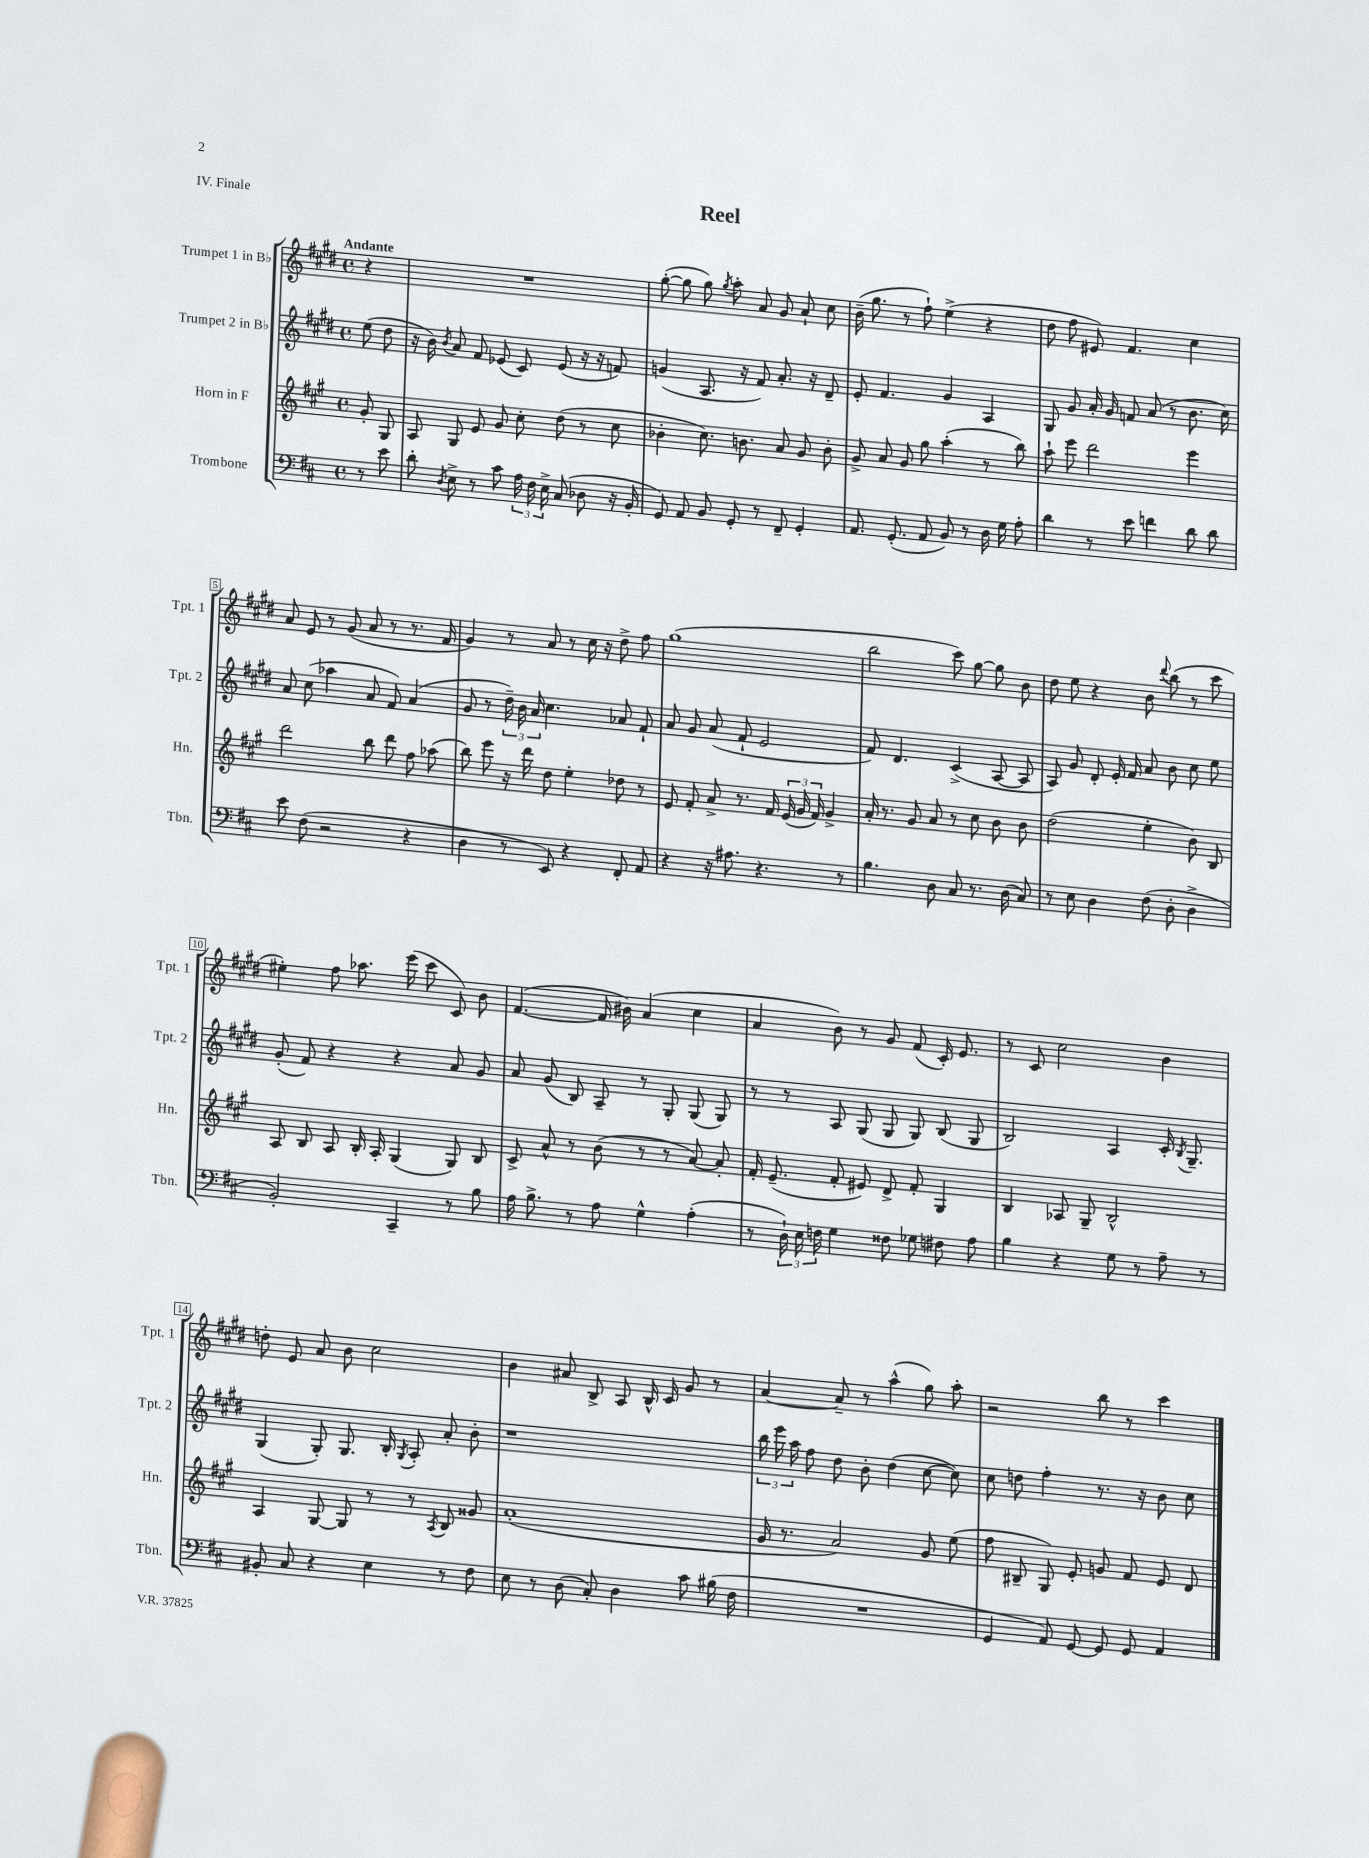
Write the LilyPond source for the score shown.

\header { title = "Reel" piece = "IV. Finale" }
<<
\new StaffGroup <<
\new Staff = "s0" \with { instrumentName = "Trumpet 1 in Bb" shortInstrumentName = "Tpt. 1" } {
    \clef treble \key e \major \defaultTimeSignature \time 4/4 \partial 4 \tempo "Andante"
    \autoBeamOff r4 |
    R1 |
    gis''8~-.( gis''8 gis''8) \acciaccatura { gis''8 } a''8-. a'8 gis'8 a'8-! cis''8 |
    b'16--( gis''8. r8 fis''8-!) e''4->( r4 |
    dis''8 fis''8 eis'8) fis'4. cis''4 |
    a'8 e'8 r8 gis'8( a'8 r8 r8. fis'16 |
    gis'4) r8 a'8 r8 cis''16 r16 dis''8-> fis''8 |
    gis''1( |
    b''2 cis'''8) gis''8~ gis''8 b'8 |
    dis''8 e''8 r4 b'8 \appoggiatura { dis'''8 } b''8( r8 cis'''8 |
    eis''4-.) fis''8 aes''8. e'''16( cis'''8 cis'8) b'8 |
    fis'4.~( fis'16 bis'16) a'4( cis''4 |
    a'4 b'8) r8 gis'8 fis'8( cis'16-.) e'8. |
    r8 cis'8 cis''2 b'4 |
    d''8-. e'8 a'8 b'8 cis''2 |
    b'4 ais'8 b8-> a8 b16-^ cis'16 gis'8 r8 |
    a'4~ a'8-- r8 a''4-^( gis''8) a''8-. |
    r2 b''8 r8 cis'''4 \bar "|." |
}
\new Staff = "s1" \with { instrumentName = "Trumpet 2 in Bb" shortInstrumentName = "Tpt. 2" } {
    \clef treble \key e \major \defaultTimeSignature \time 4/4 \partial 4
    \autoBeamOff e''8( dis''8 |
    r16 b'16) \acciaccatura { b'8 } a'8 fis'8 ees'8( cis'8) ees'8( r16 r16 f'8) |
    g'4( a8. r16 fis'8) a'8.-. r16 dis'8-- |
    e'8-. fis'4. gis'4 a4 |
    gis8 gis'8 a'16-. gis'16 f'8 a'8( r8 b'8. cis''16) |
    a'8 cis''8( aes''4 a'8 fis'8) a'4( |
    gis'8 r8 \tuplet 3/2 { dis''16--) b'16 a'16 } cis''4. aes'8 fis'8-! |
    a'8 gis'8 a'8( fis'8-! e'2 |
    fis'8) dis'4. cis'4->( a8~ a8 |
    a8) gis'8 dis'8-. e'16-. fis'16 a'8 b'8 cis''8 e''8 |
    gis'8-.( fis'8) r4 r4 a'8 gis'8 |
    a'8 gis'8( b8) a8-- r8 gis8-. gis8( gis8) |
    r8 r8 a8 gis8( gis8 gis8) b8( gis8 |
    b2) a4 cis'16-. \acciaccatura { b8 } gis8.-- |
    gis4( gis8-.) gis8. b16-. \acciaccatura { gis8 } a8-. a'8-. b'8-. |
    r1 |
    \tuplet 3/2 { b''16 e'''16 a''16 } fis''8 dis''8 b'8-. dis''4( cis''8~ cis''8) |
    cis''8 d''8 fis''4-. r8. r16 b'8 cis''8 \bar "|." |
}
\new Staff = "s2" \with { instrumentName = "Horn in F" shortInstrumentName = "Hn." } {
    \clef treble \key a \major \defaultTimeSignature \time 4/4 \partial 4
    \autoBeamOff gis'8-. gis8 |
    a8 gis8 e'8 gis'8 cis''8-. d''8( r8 cis''8 |
    bes'4-. cis''8.) b'8. a'8 gis'8 b'8-. |
    gis'8-> a'8 gis'8 gis''8 a''4-.( r8 b''8) |
    a''8-! e'''8 d'''2 e'''4 |
    d'''2 b''8 d'''8 fis''8 aes''8( |
    b''8) e'''8 r16 d'''16 d''8 e''4-. des''8 r8 |
    e'8 fis'8-. a'8-> r8. fis'16 \tuplet 3/2 { e'16( gis'16 fis'16) } gis'4-> |
    a'16-. r8. gis'8 a'8 r8 cis''8 b'8 b'8 |
    d''2( e''4-. b'8) b8 |
    a8 b8 a8 b16-. a16-. gis4( gis8) b8 |
    cis'8-> a'8-^ r8 b'8( r8 r8 a'8~) a'8-. |
    fis'16-. e'8.--( fis'8-. eis'8) d'8-> fis'8-. gis4 |
    b4 aes8 gis8-- b2-^ |
    a4 gis8~ gis8 r8 r8 \acciaccatura { a8 } b8 gisis'8 |
    a'1-.( |
    gis'16 r8. a'2) gis'8 e''8( |
    fis''8 bis8-- gis8) e'8-. g'8 fis'8 e'8 d'8 \bar "|." |
}
\new Staff = "s3" \with { instrumentName = "Trombone" shortInstrumentName = "Tbn." } {
    \clef bass \key d \major \defaultTimeSignature \time 4/4 \partial 4
    \autoBeamOff r8 e'8 |
    d'8-. \acciaccatura { d8 } e8-> r8 cis'8 \tuplet 3/2 { a16 fis16 e16-> } cis8( des8 r16 b,16-. |
    g,8) a,8 b,8 g,8-. r8 fis,8-- g,4-. |
    a,8. g,8.-.( a,8 b,8) r8 d16 g16 a8-. |
    d'4 r8 e'8 f'4 d'8 d'8 |
    e'8 fis8( r2 r4 |
    d4 r8 e,8) r4 fis,8-. a,8 |
    r4 r16 ais8. r4. r8 |
    b4. d8 cis8 r8. d16( cis8) |
    r8 e8 d4 fis8( d8-. d4-> |
    b,2-.) cis,4-- r8 b8 |
    a16 b8.-> r8 a8 g4-^ a4-.( |
    r8 \tuplet 3/2 { d16-!) e16 f16 } g4 fisis8 ges8 fis8 a8 |
    b4 r4 g8 r8 a8-- r8 |
    bis,8-. cis8 r4 e4 r8 fis8 |
    e8 r8 d8( cis8-.) d4 cis'8 bis16( fis16 |
    R1 |
    g,4 a,8) g,8~ g,8 g,8 a,4 \bar "|." |
}
>>
>>
\layout { \context { \Score \override BarNumber.stencil = #(make-stencil-boxer 0.1 0.3 ly:text-interface::print) } }
